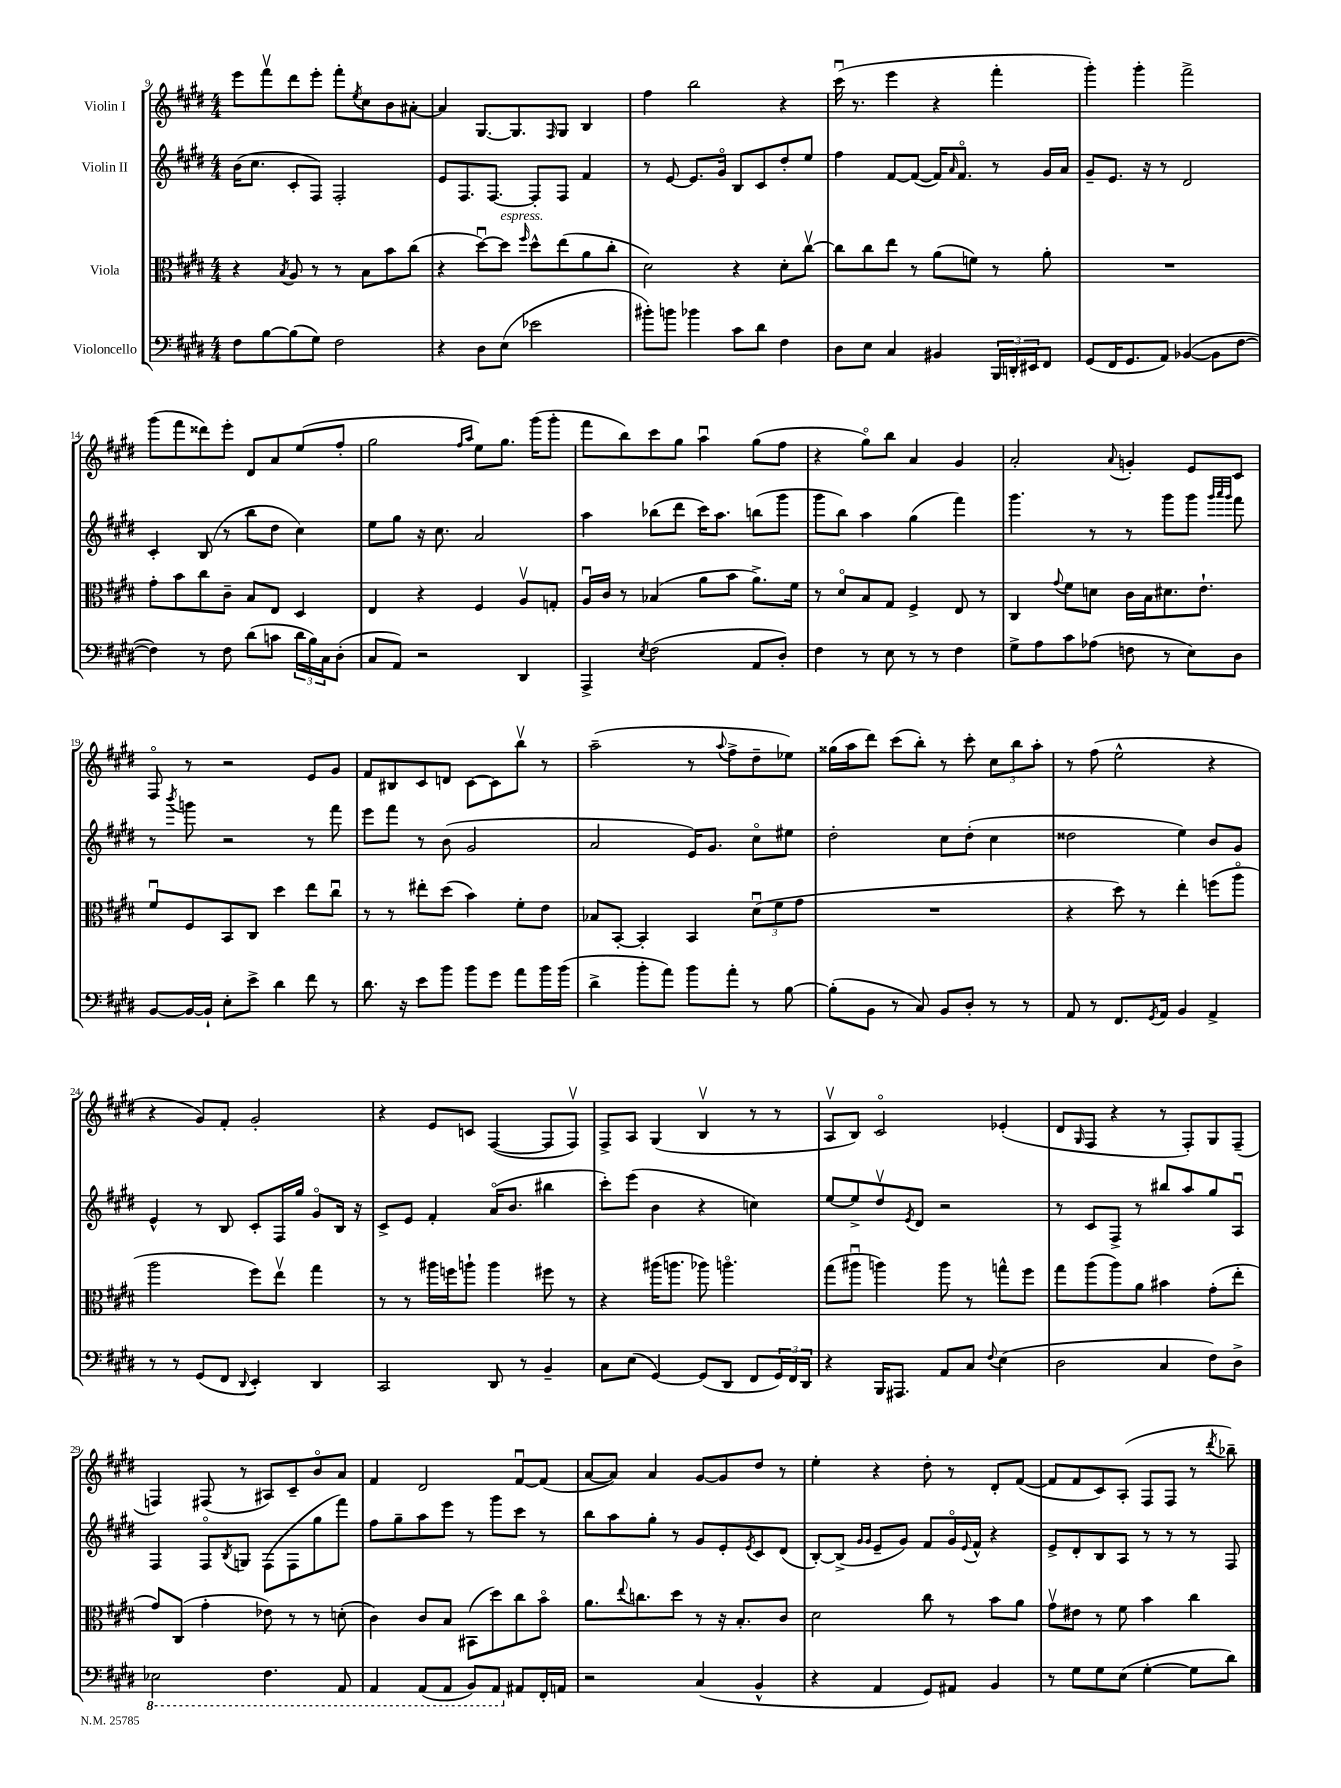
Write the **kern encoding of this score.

**kern	**kern	**kern	**kern
*staff4	*staff3	*staff2	*staff1
*clefF4	*clefC3	*clefG2	*clefG2
*k[f#c#g#d#]	*k[f#c#g#d#]	*k[f#c#g#d#]	*k[f#c#g#d#]
*M4/4	*M4/4	*M4/4	*M4/4
8F#	4r	(16b	8eee
.	.	8.cc#	.
[8B	.	.	8fff#v
.	8qB	.	.
(8B]	8A	8c#'	8ddd#
8G#)	8r	8F#)	8eee'
2F#	8r	2F#'	8fff#'
.	.	.	8qee
.	8B	.	8cc#
.	8b	.	8b
.	(8cc#	.	[8a#'
=	=	=	=
4r	4r	8e	4a#]
.	.	8.F#	.
8D#	[8dd#u)	.	[8.G#
.	.	[8.F#	.
(8E	8dd#]	.	.
.	.	.	8.G#]
.	16qqff#	.	.
2e-	8dd#^^	8F#']	.
.	.	.	16qqF#
.	(8ee	8F#	8G#
.	8a	4f#	4B
.	8cc#'	.	.
=	=	=	=
8b#')	2d#)	8r	4ff#
8b	.	[8e	.
4b-	.	8.e]	2bb
.	.	16g#o	.
8c#	4r	8B	.
8d#	.	8c#	.
4F#	8d#'	8dd#'	4r
.	[8cc#v	8ee	.
=	=	=	=
8D#	8cc#]	4ff#	(16ccc#u
.	.	.	8.r
8E	8cc#	.	.
4C#	8ee	[8f#	4eee
.	8r	(8f#_	.
4BB#	(8a	16f#])	4r
.	.	16qqa	.
.	.	8.f#o	.
.	8f)	.	.
24BBB	8r	8r	4fff#'
24DD'	.	.	.
24EE#	.	.	.
8FF#	8a'	16g#	.
.	.	16a	.
=	=	=	=
(8GG#	1r	8g#~	4ggg#')
16FF#	.	8.e	.
8.GG#	.	.	.
.	.	.	4ggg#'
.	.	16r	.
8AA)	.	8r	.
([4BB-	.	2d#	2fff#^
8BB-]	.	.	.
[8F#	.	.	.
=	=	=	=
4F#])	8g#'	4c#'	(8ggg#
.	8b	.	8fff#
8r	8cc#	(8B	8ddd##)
8F#	8c#~	8r	8eee'
(8d#	8B	8bb	8d#
8c	8E	8dd#	8a
24d#	4D#	4cc#)	(8ee
24B)	.	.	.
24C#	.	.	.
(8D#'	.	.	8ff#'
=	=	=	=
8C#	4E	8ee	2gg#
8AA)	.	8gg#	.
2r	4r	16r	.
.	.	8.cc#	.
.	.	.	16qqff#
.	.	.	16qqaa
.	4F#	2a	8ee)
.	.	.	8.gg#
4DD#	8Av	.	.
.	.	.	(16ggg#
.	8G'	.	8ggg#'
=	=	=	=
4AAA^	16Au	4aa	8fff#
.	16c#	.	.
.	8r	.	8bb)
8qE	.	.	.
(2F#	(4B-	(8bb-	8ccc#
.	.	8ddd#	8gg#
.	8a	16ccc#)	4aau
.	.	8.aa	.
.	8b	.	.
8AA	8.a^)	(8bb	(8gg#
8D#')	.	8ggg#	8ff#
.	16f#	.	.
=	=	=	=
4F#	8r	8ggg#	4r
.	8d#o	8bb)	.
8r	8B	4aa	8gg#o)
8E	8G#	.	8bb
8r	4F#^	(4gg#	4a
8r	.	.	.
4F#	8E	4fff#)	4g#
.	8r	.	.
=	=	=	=
8G#^	4C#	4.ggg#	2a'
8A	.	.	.
.	8qqg#	.	.
8c#	8f#	.	.
(8A-	8d	8r	.
.	.	.	8qqa
8F	16c#	8r	4g'
.	16B	.	.
8r	8.d#	8ggg#	.
8E)	.	8ggg#	8e
.	8.e`	.	.
.	.	32qqggg#	.
.	.	32qqaaa	.
.	.	32qqggg#	.
8D#	.	8fff#	8c#
=	=	=	=
[8BB	8f#u	8r	8F#o
.	.	8qbbb	.
16BB_	8F#	8ggg	8r
16BB`]	.	.	.
8E'	8BB	2r	2r
8e^	8C#	.	.
4d#	4dd#	.	.
8f#	8ee	8r	8e
8r	8cc#u	8fff#	8g#
=	=	=	=
8.d#	8r	8eee	8f#
.	8r	8fff#	8B#
16r	.	.	.
8e	8ee#'	8r	8c#
8b	(8dd#	(8b	8d
8b	4b)	2g#	[8c#
8g#	.	.	8c#]
8a	8f#'	.	8bbv
16b	8e	.	8r
(16b	.	.	.
=	=	=	=
4d#^	8B-	2a	(2aa~
.	[8BB'	.	.
8b'	4BB']	.	.
8a)	.	.	.
8b	4BB	16e)	8r
.	.	8.g#	.
.	.	.	8qqaa
8a'	.	.	8ff#^
8r	(12d#u	8cc#o	8dd#~
.	12f#	.	.
[8B	.	8ee#	8ee-)
.	12g#	.	.
=	=	=	=
(8B']	1r	2dd#'	(16gg##
.	.	.	16aa
8BB	.	.	8ddd#)
8r	.	.	(8ccc#
8C#)	.	.	8bb')
8BB	.	8cc#	8r
8D#'	.	(8dd#'	8ccc#'
8r	.	4cc#	12cc#
.	.	.	12bb
8r	.	.	.
.	.	.	12aa'
=	=	=	=
8AA	4r	2dd##	8r
8r	.	.	(8ff#
8.FF#	8dd#)	.	2ee^^
.	8r	.	.
8qGG#	.	.	.
16AA	.	.	.
4BB	4ee'	4ee)	.
4AA^	(8ff	8b	4r
.	8aao	8g#	.
=	=	=	=
8r	2aa	4e^^	4r
8r	.	.	.
(8GG#	.	8r	8g#)
8FF#	.	8B	8f#'
8qqDD#	.	.	.
4EE')	8ff#)	8c#'	2g#'
.	8eev	16F#	.
.	.	16gg#	.
4DD#	4gg#	8g#o	.
.	.	16B	.
.	.	16r	.
=	=	=	=
2CC#	8r	8c#^	4r
.	8r	8e	.
.	16aa#	4f#'	8e
.	16ff	.	.
.	8aa`	.	8c
8DD#	4aa	(16ao	([4F#
.	.	8.b	.
8r	.	.	.
4BB~	8ff#	4bb#	8F#]
.	8r	.	8F#v)
=	=	=	=
8C#	4r	8ccc#')	8F#^
(8E	.	(8eee	8A
[4GG#)	(16aa#	4b	(4G#
.	8.aa	.	.
(8GG#]	8aa-)	4r	4Bv
8DD#	4.aao	.	.
8FF#	.	4cc)	8r
24GG#)	.	.	8r
24FF#	.	.	.
24DD#	.	.	.
=	=	=	=
4r	(8gg#	[8ee	8Av
.	8aa#u	8ee^]	8B)
16BBB	4aa)	8dd#v	2c#o
8.AAA#	.	.	.
.	.	8qe	.
.	.	8d#	.
8AA	8aa	2r	.
8C#	8r	.	.
8qqF#	.	.	.
(4E	8gg^^	.	(4e-'
.	8ff#	.	.
=	=	=	=
2D#	8gg#	8r	8d#
.	.	.	16qqG#
.	(8aa	8c#	8F#
.	8aa)	8F#^	4r
.	8a	8r	.
4C#	4b#	8bb#	8r
.	.	8aa	8F#')
8F#)	(8g#'	8gg#	8G#
8D#^	8ee'	8Au	(8F#~
=	=	=	=
2EE-	8g#)	4F#	4F)
.	(8C#	.	.
.	4g#'	8F#o	(8F#
.	.	8qB	.
.	.	8G	8r
4.FF#	8e-)	(8F#	8A#)
.	8r	8F#	8c#~
.	8r	8gg#	8bo
8AAA	(8d'	8fff#)	8a
=	=	=	=
4AAA	4c#)	8ff#	4f#
.	.	8gg#~	.
(8AAA	8c#	8aa	2d#
8AAA	8B	8eee	.
8BBB)	(8BB#	8r	.
8AAA	8dd#)	8ggg#	.
8AA#	8cc#	8ccc#	[8f#u
16FF#'	8bo	8r	(8f#]
16AA	.	.	.
=	=	=	=
2r	8.a	8bb	[8a
.	.	8aa	8a])
.	8qqee	.	.
.	8.cc	.	.
.	.	8gg#'	4a
.	8dd#	8r	.
(4C#	8r	8g#	[8g#
.	16r	8e'	8g#]
.	8.B'	.	.
.	.	8qe	.
4BB^^	.	8c#	8dd#
.	8c#	(8d#	8r
=	=	=	=
4r	2d#	[8B')	4ee'
.	.	(8B^]	.
.	.	16qqg#	.
.	.	16qqg#	.
4AA	.	8e~	4r
.	.	8g#)	.
8GG#)	8cc#	8f#	8dd#'
8AA#	8r	16g#o	8r
.	.	8qqe	.
.	.	16f#^^	.
4BB	8b	4r	8d#'
.	8a	.	([8f#
=	=	=	=
8r	8g#v	8e^	8f#]
8G#	8e#	8d#'	8f#
8G#	8r	8B	8c#)
(8E	8f#	8A	(8A'
[4G#'	4b	8r	8F#
.	.	8r	8F#
8G#]	4cc#	8r	8r
.	.	.	8qddd#
8d#)	.	8F#	8bb-~)
==	==	==	==
*-	*-	*-	*-
